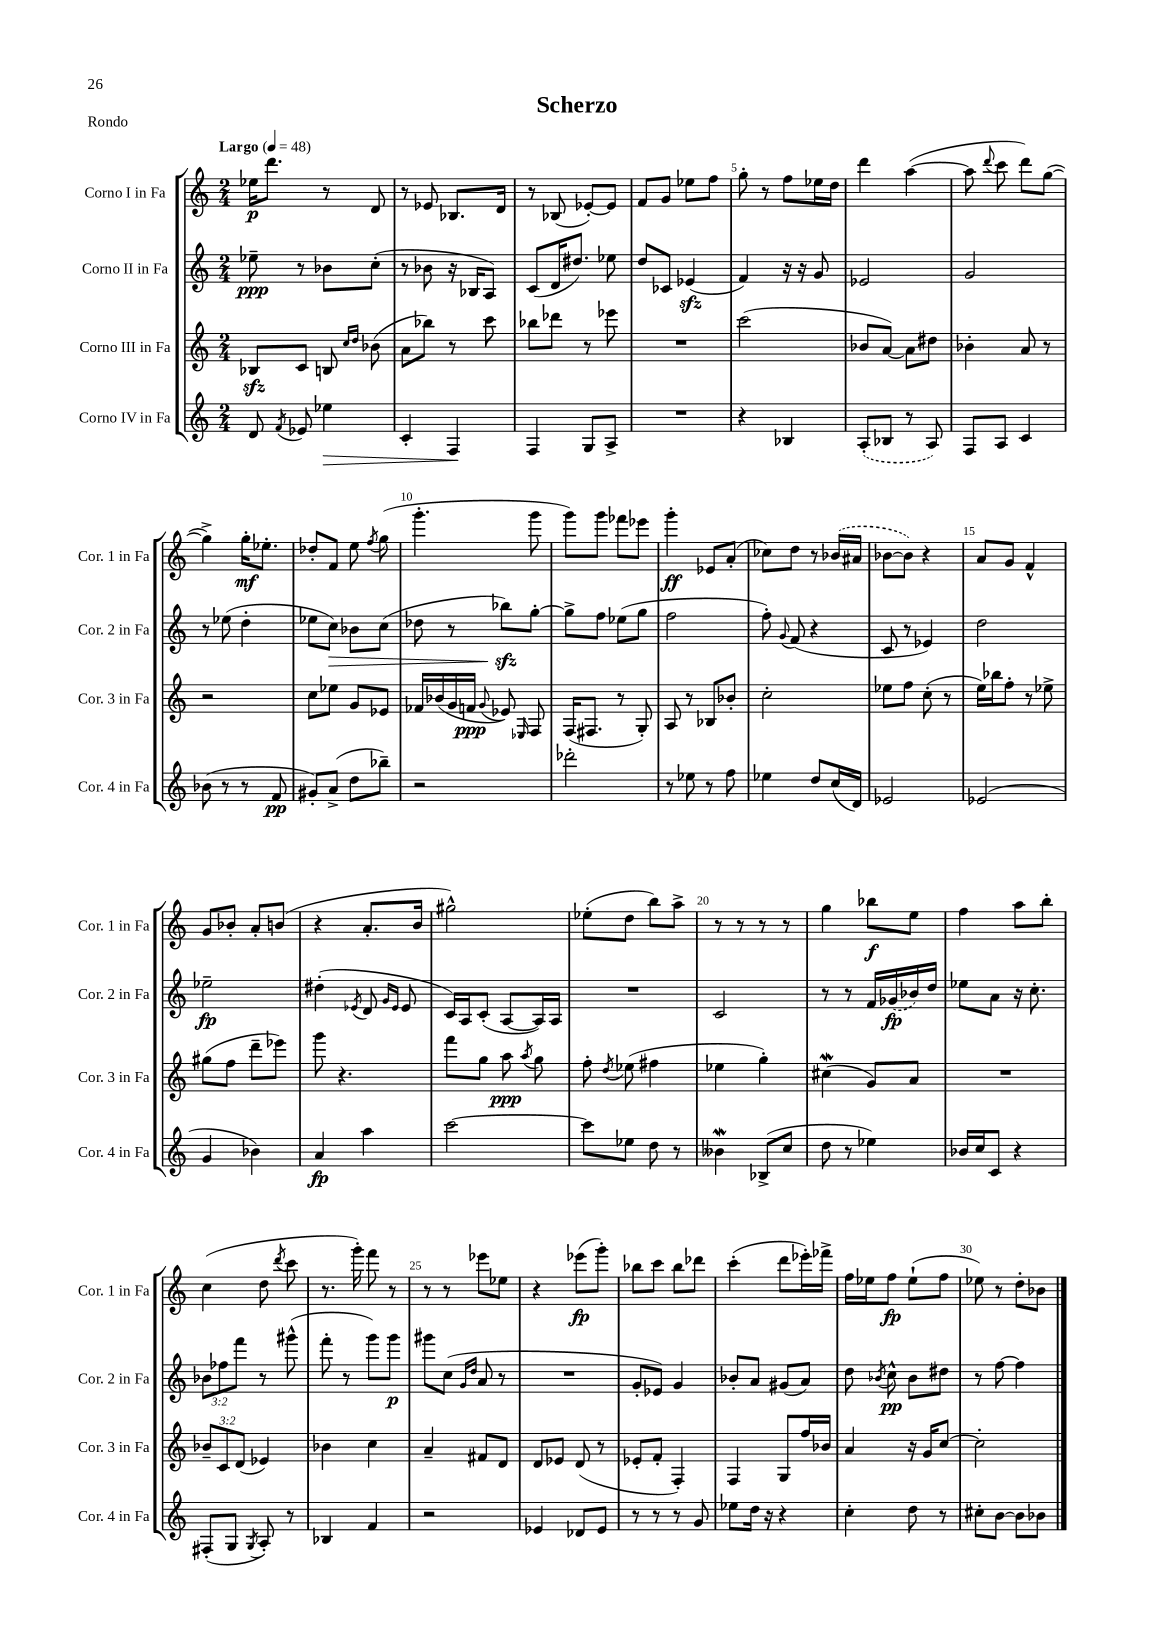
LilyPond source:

\header { title = "Scherzo" piece = "Rondo" }
<<
\new StaffGroup <<
\new Staff = "s0" \with { instrumentName = "Corno I in Fa" shortInstrumentName = "Cor. 1 in Fa" } {
    \clef treble \key c \major \numericTimeSignature \time 2/4 \tempo "Largo" 4 = 48
    \autoBeamOff ees''16[\p d'''8.] r8 d'8 |
    r8 ees'8 bes8.[ d'16] |
    r8 bes8( ees'8[~-.) ees'8] |
    f'8[ g'8] ees''8[ f''8] |
    g''8-. r8 f''8[ ees''16 d''16] |
    d'''4 a''4~( |
    a''8 \appoggiatura { d'''8 } c'''8 d'''8[) g''8]~( |
    g''4->) g''16[-.\mf ees''8.]-. |
    des''8[-. f'8] e''8 \acciaccatura { f''8 } g''8( |
    g'''4.-. g'''8 |
    g'''8[) g'''8] fes'''8[ ees'''8] |
    g'''4-.\ff ees'8[ a'8]-.( |
    ces''8[) d''8] r8 \once \slurDashed bes'16[( ais'16] |
    bes'8[~ bes'8]) r4 |
    a'8[ g'8] f'4-^ |
    g'8[ bes'8]-. a'8[-. b'8]( |
    r4 a'8.[-. b'16] |
    gis''2-^) |
    ees''8[-.( d''8] b''8[) a''8]-> |
    r8 r8 r8 r8 |
    g''4 bes''8[\f e''8] |
    f''4 a''8[ b''8]-. |
    c''4( d''8 \acciaccatura { d'''8 } c'''8 |
    r8. g'''16-.) f'''8 r8 |
    r8 r8 ees'''8[ ees''8] |
    r4 ees'''8[\fp( g'''8]-.) |
    bes''8[ c'''8] bes''8[ des'''8] |
    c'''4-.( d'''8[ ees'''16-.) fes'''16]-> |
    f''16[ ees''16 f''8]\fp ees''8[-!( f''8] |
    ees''8) r8 d''8[-. bes'8] \bar "|." |
}
\new Staff = "s1" \with { instrumentName = "Corno II in Fa" shortInstrumentName = "Cor. 2 in Fa" } {
    \clef treble \key c \major \numericTimeSignature \time 2/4 \override Staff.TupletNumber.text = #tuplet-number::calc-fraction-text
    \autoBeamOff ees''8--\ppp r8 bes'8[ c''8]-.( |
    r8 bes'8 r16 bes16[ a8]) |
    c'8[( d'16 dis''8.]) ees''8 |
    d''8[ ces'8] ees'4\sfz( |
    f'4) r16 r16 g'8 |
    ees'2 |
    g'2 |
    r8 ees''8( d''4-. |
    ees''8[ c''8]\>) bes'8[ c''8]( |
    des''8 r8 bes''8[\sfz\!) g''8]~-. |
    g''8[-> f''8] ees''8[( g''8] |
    f''2 |
    f''8-.) \appoggiatura { g'8 } f'8( r4 |
    c'8 r8 ees'4) |
    d''2 |
    ees''2--\fp |
    dis''4-.( \acciaccatura { ees'8 } d'8 \grace { g'16[ ees'16] } ees'8 |
    c'16[) a16 c'8]-.( a8[~ a16) a16] |
    R2 |
    c'2 |
    r8 r8 f'16[ \once \slurDashed ges'16\fp( bes'16) d''16] |
    ees''8[ a'8] r16 c''8.-. |
    \tuplet 3/2 { bes'8[ fes''8 f'''8] } r8 gis'''8-^( |
    f'''8-. r8 g'''8[) g'''8]\p |
    gis'''8[ c''8]( \grace { g'16[ d''16] } a'8 r8 |
    R2 |
    g'8[-. ees'8]) g'4 |
    bes'8[-. a'8] gis'8[( a'8]) |
    d''8 \acciaccatura { bes'8 } c''8-^\pp bes'8[ dis''8] |
    r8 f''8~ f''4 \bar "|." |
}
\new Staff = "s2" \with { instrumentName = "Corno III in Fa" shortInstrumentName = "Cor. 3 in Fa" } {
    \clef treble \key c \major \numericTimeSignature \time 2/4 \override Staff.TupletNumber.text = #tuplet-number::calc-fraction-text
    \autoBeamOff bes8[\sfz c'8] b8 \grace { c''16[ d''16] } bes'8( |
    a'8[ bes''8]) r8 c'''8 |
    bes''8[ des'''8] r8 ees'''8 |
    R2 |
    c'''2( |
    bes'8[ a'8]~) a'8[ dis''8] |
    bes'4-. a'8 r8 |
    r2 |
    c''8[ ees''8] g'8[ ees'8] |
    fes'16[ bes'16( g'16 f'16]\ppp \appoggiatura { g'8 } ees'8) \grace { ees16 } f8 |
    f16[( fis8.] r8 g8-.) |
    a8 r8 bes8[ bes'8]-. |
    c''2-. |
    ees''8[ f''8] c''8-.( r8 |
    e''16[) bes''16 f''8]-. r8 ees''8-> |
    gis''8[( f''8] d'''8[-- ees'''8]) |
    g'''8 r4. |
    f'''8[ g''8] a''8\ppp \acciaccatura { a''8 } g''8 |
    f''8-. \acciaccatura { d''8 } ees''8( fis''4 |
    ees''4 g''4-.) |
    cis''4\mordent( g'8[) a'8] |
    R2 |
    \tuplet 3/2 { bes'8[-- c'8 d'8]( } ees'4) |
    bes'4 c''4 |
    a'4-- fis'8[ d'8] |
    d'8[ ees'8] d'8( r8 |
    ees'8[-. f'8]-. f4-.) |
    f4 g8[ f''16 bes'16] |
    a'4 r16 g'16[ c''8]~ |
    c''2-. \bar "|." |
}
\new Staff = "s3" \with { instrumentName = "Corno IV in Fa" shortInstrumentName = "Cor. 4 in Fa" } {
    \clef treble \key c \major \numericTimeSignature \time 2/4
    \autoBeamOff d'8 \acciaccatura { f'8 } ees'8 ees''4\> |
    c'4-. f4\! |
    f4 g8[ a8]-> |
    R2 |
    r4 bes4 |
    \once \slurDashed a8[-.( bes8] r8 a8) |
    f8[ a8] c'4 |
    bes'8( r8 r8 f'8\pp |
    gis'8[-.) a'8]->( d''8[ bes''8]--) |
    r2 |
    des'''2-. |
    r8 ees''8 r8 f''8 |
    ees''4 d''8[ c''16( d'16]) |
    ees'2 |
    ees'2( |
    g'4 bes'4) |
    a'4\fp a''4 |
    c'''2~ |
    c'''8[ ees''8] d''8 r8 |
    beses'4\mordent bes8[->( c''8] |
    d''8 r8 ees''4) |
    bes'16[ c''16 c'8] r4 |
    fis8[-.( g8] \acciaccatura { g8 } a8-.) r8 |
    bes4 f'4 |
    r2 |
    ees'4 des'8[ ees'8] |
    r8 r8 r8 g'8 |
    ees''8[ d''16] r16 r4 |
    c''4-. d''8 r8 |
    cis''8[-. b'8]~ b'8[ bes'8] \bar "|." |
}
>>
>>
\layout { \context { \Score \override BarNumber.break-visibility = ##(#f #t #t) barNumberVisibility = #(every-nth-bar-number-visible 5) } }
